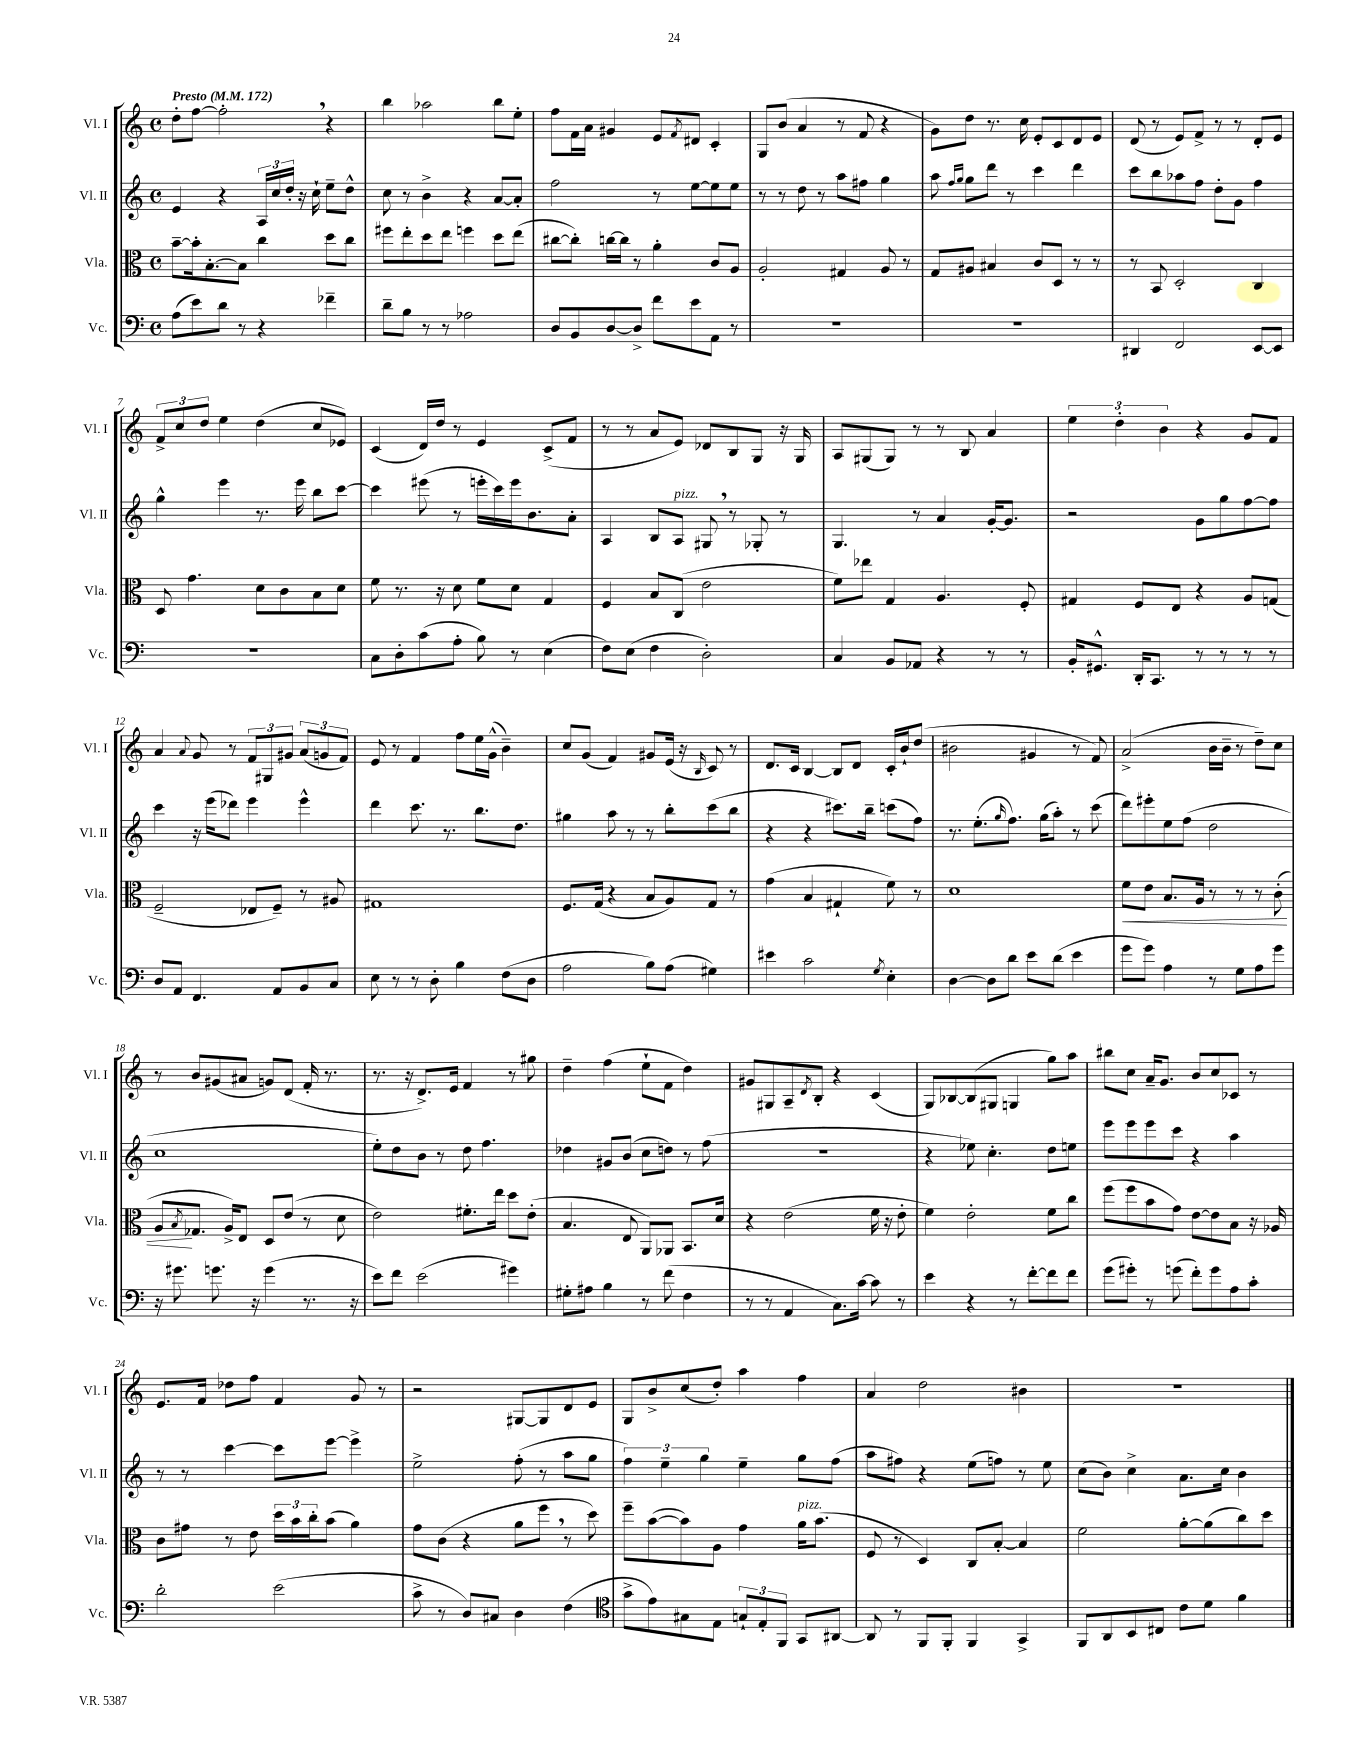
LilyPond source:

<<
\new StaffGroup <<
\new Staff = "s0" \with { instrumentName = "Vl. I" shortInstrumentName = "Vl. I" } {
    \clef treble \key c \major \defaultTimeSignature \time 4/4 \tempo "Presto" 4 = 172
    d''8-. f''8~ f''2-. \breathe r4 |
    b''4 aes''2 b''8 e''8-. |
    f''8 f'16 a'16 gis'4 e'8 \acciaccatura { f'8 } dis'8 c'4-. |
    g8 b'8( a'4 r8 f'8 r4 |
    g'8) d''8 r8. c''16 e'8-. c'8 d'8 e'8 |
    d'8( r8 e'8) f'8-> r8 r8 d'8-. e'8 |
    \tuplet 3/2 { f'8-> c''8 d''8 } e''4 d''4( c''8 ees'8) |
    c'4( d'16) d''16 r8 e'4 c'8->( f'8 |
    r8 r8 a'8 e'8) des'8 b8 g8 r16 g16 |
    a8 gis8( gis8) r8 r8 b8 a'4 |
    \tuplet 3/2 { e''4 d''4-. b'4 } r4 g'8 f'8 |
    a'4 \appoggiatura { a'8 } g'8 r8 \tuplet 3/2 { f'8 gis8 gis'8 } \tuplet 3/2 { a'8( g'8 f'8) } |
    e'8 r8 f'4 f''8 e''16 g'16-^( b'4--) |
    c''8 g'8( f'4) gis'8 e'16( r16 \grace { b16 } c'8) r8 |
    d'8. c'16 b4~ b8 d'8 c'16-. b'16-! d''8( |
    bis'2 gis'4 r8 f'8) |
    a'2->( b'16 b'16-- r8 d''8--) c''8 |
    r8 b'8 gis'8( ais'8 g'8) d'8( f'16-. r8. |
    r8. r16 d'8.->) e'16 f'4 r8 gis''8 |
    d''4-- f''4( e''8-! f'8 d''4) |
    gis'8 gis8 a8-- \acciaccatura { d'8 } b8-. r4 c'4( |
    g8) bes8~ bes8( gis8 g4 g''8) a''8 |
    bis''8 c''8 a'16-- g'8. b'8 c''8 ces'8 r8 |
    e'8. f'16 des''8 f''8 f'4 g'8 r8 |
    r2 gis8~ gis8 d'8 e'8 |
    g8 b'8-> c''8( d''8-.) a''4 f''4 |
    a'4 d''2 bis'4 |
    R1 \bar "|." |
}
\new Staff = "s1" \with { instrumentName = "Vl. II" shortInstrumentName = "Vl. II" } {
    \clef treble \key c \major \defaultTimeSignature \time 4/4
    e'4 r4 \tuplet 3/2 { a16 c''16 d''16-. } r16 c''16-! e''8-- d''8-^ |
    c''8 r8 b'4-> r4 a'8~ a'8-. |
    f''2 r8 e''8~ e''8 e''8 |
    r8 r8 d''8 r8 a''8 fis''8 g''4 |
    a''8 \grace { f''16 g''16 } g''8 d'''8 r8 c'''4 d'''4 |
    c'''8 b''8 aes''8 f''8 d''8-. g'8 f''4 |
    g''4-^ e'''4 r8. e'''16 b''8 c'''8~ |
    c'''4 eis'''8( r8 e'''16-. c'''16) e'''16 b'8. a'8-. |
    a4 b8 a8^\markup { \italic "pizz." } gis8 \breathe r8 ges8-. r8 |
    g4. r8 a'4 g'16~-. g'8. |
    r2 g'8 g''8 f''8~ f''8 |
    c'''4 r16 e'''16( des'''8) e'''4 e'''4-^ |
    d'''4 c'''8. r8. b''8. d''8. |
    gis''4 a''8 r8 r8 b''8-. c'''8( b''8 |
    r4 r4 cis'''8.) b''16-- c'''8( f''8) |
    r8. e''8.-.( \grace { g''16 } f''8.) g''16( a''8-.) r8 c'''8( |
    d'''8) eis'''8-. e''8 f''8( d''2 |
    c''1 |
    e''8-.) d''8 b'8 r8 d''8 f''4. |
    des''4 gis'8 b'8( c''8 d''8) r8 f''8( |
    R1 |
    r4 ees''8) c''4.-. d''8 e''8 |
    e'''8 e'''8 e'''8 c'''8 r4 a''4 |
    r8 r8 c'''4~ c'''8 e'''8~ e'''4-> |
    e''2-> f''8-.( r8 a''8 g''8 |
    \tuplet 3/2 { f''4) e''4-- g''4 } e''4-- g''8 f''8( |
    a''8 fis''8) r4 e''8( f''8) r8 e''8 |
    c''8( b'8) c''4-> a'8. c''16 b'4 \bar "|." |
}
\new Staff = "s2" \with { instrumentName = "Vla." shortInstrumentName = "Vla." } {
    \clef alto \key c \major \defaultTimeSignature \time 4/4
    b'8~-- b'16-. b8.~-. b8 c''4 d''8 c''8 |
    fis''8 e''8-. d''8 e''8 f''4 d''8 e''8( |
    cis''8~ cis''8-.) c''16~ c''16 r8 a'4-. c'8 a8 |
    a2-. gis4 a8 r8 |
    g8 ais8 bis4 c'8 d8 r8 r8 |
    r8 b,8 d2-. c4 |
    d8 g'4. d'8 c'8 b8 d'8 |
    f'8 r8. r16 d'8 f'8 d'8 g4 |
    f4 b8 c8( e'2 |
    f'8) ees''8 g4 a4. f8-. |
    gis4 f8 e8 r4 a8 g8( |
    f2-- ees8 f8--) r8 ais8 |
    gis1 |
    f8. g16( r4 b8 a8) g8 r8 |
    g'4( b4 gis4-! f'8) r8 |
    d'1 |
    f'8\< e'8 b8. a16 r8 r8 r8 c'8-.( |
    a8\! \acciaccatura { b8 } ges8. a16->) e8 d8 e'8( r8 d'8 |
    e'2) fis'8.-. e''16 d''8 e'8-.( |
    b4. e8 a,8) aes,8 b,8. d'16 |
    r4 e'2( f'16 r16 e'8-. |
    f'4) e'2-. f'8 c''8 |
    f''8( f''8 b'8 g'8) e'8~ e'8 b8 r16 aes16 |
    c'8 gis'8 r8 e'8 \tuplet 3/2 { d''16 b'16 c''16-. } b'8( a'4) |
    g'8 c'8( r4 a'8 f''8 \breathe r8 d''8) |
    f''8-- b'8~( b'8) a8 g'4 a'16^\markup { \italic "pizz." } b'8.( |
    f8 r8 d4) c8 b8~-. b4 |
    f'2 a'8~-. a'8( c''8) d''8 \bar "|." |
}
\new Staff = "s3" \with { instrumentName = "Vc." shortInstrumentName = "Vc." } {
    \clef bass \key c \major \defaultTimeSignature \time 4/4
    a8( e'8) d'8 r8 r4 fes'4-- |
    d'8-- b8 r8 r8 aes2 |
    d8 b,8 d8~ d8-> f'8 e'8 a,8 r8 |
    R1 |
    R1 |
    dis,4 f,2 e,8~ e,8 |
    R1 |
    c8 d8-. c'8( a8-. b8) r8 e4( |
    f8) e8( f4 d2-.) |
    c4 b,8 aes,8 r4 r8 r8 |
    b,16-. gis,8.-^ d,16-. c,8. r8 r8 r8 r8 |
    d8 a,8 f,4. a,8 b,8 c8 |
    e8 r8 r8 d8-. b4 f8( d8 |
    a2 b8) a8( gis4) |
    eis'4 c'2 \acciaccatura { g8 } e4-. |
    d4~ d8 d'8 e'8 d'8( e'4 |
    g'8 g'8) a4 r8 g8 a8 g'8 |
    r16 gis'8. g'8. r16 g'4( r8. r16 |
    e'8) f'8 e'2( gis'4) |
    gis8-. ais8 b4 r8 f'8( f4 |
    r8 r8 a,4 c8.) c'16~ c'8 r8 |
    e'4 r4 r8 f'8~-. f'8 f'8 |
    g'8( gis'8-.) r8 g'8( f'8-.) g'8 a8 c'8-. |
    d'2-. e'2( |
    c'8-> r8 d8) cis8 d4 f4( |
    \clef tenor g'8-> e'8) gis8 e8 \tuplet 3/2 { g8-! e8-. f,8 } g,8 ais,8~ |
    ais,8 r8 f,8 f,8-. f,4 g,4-> |
    f,8 a,8 b,8 cis8 c'8 d'8 f'4 \bar "|." |
}
>>
>>
